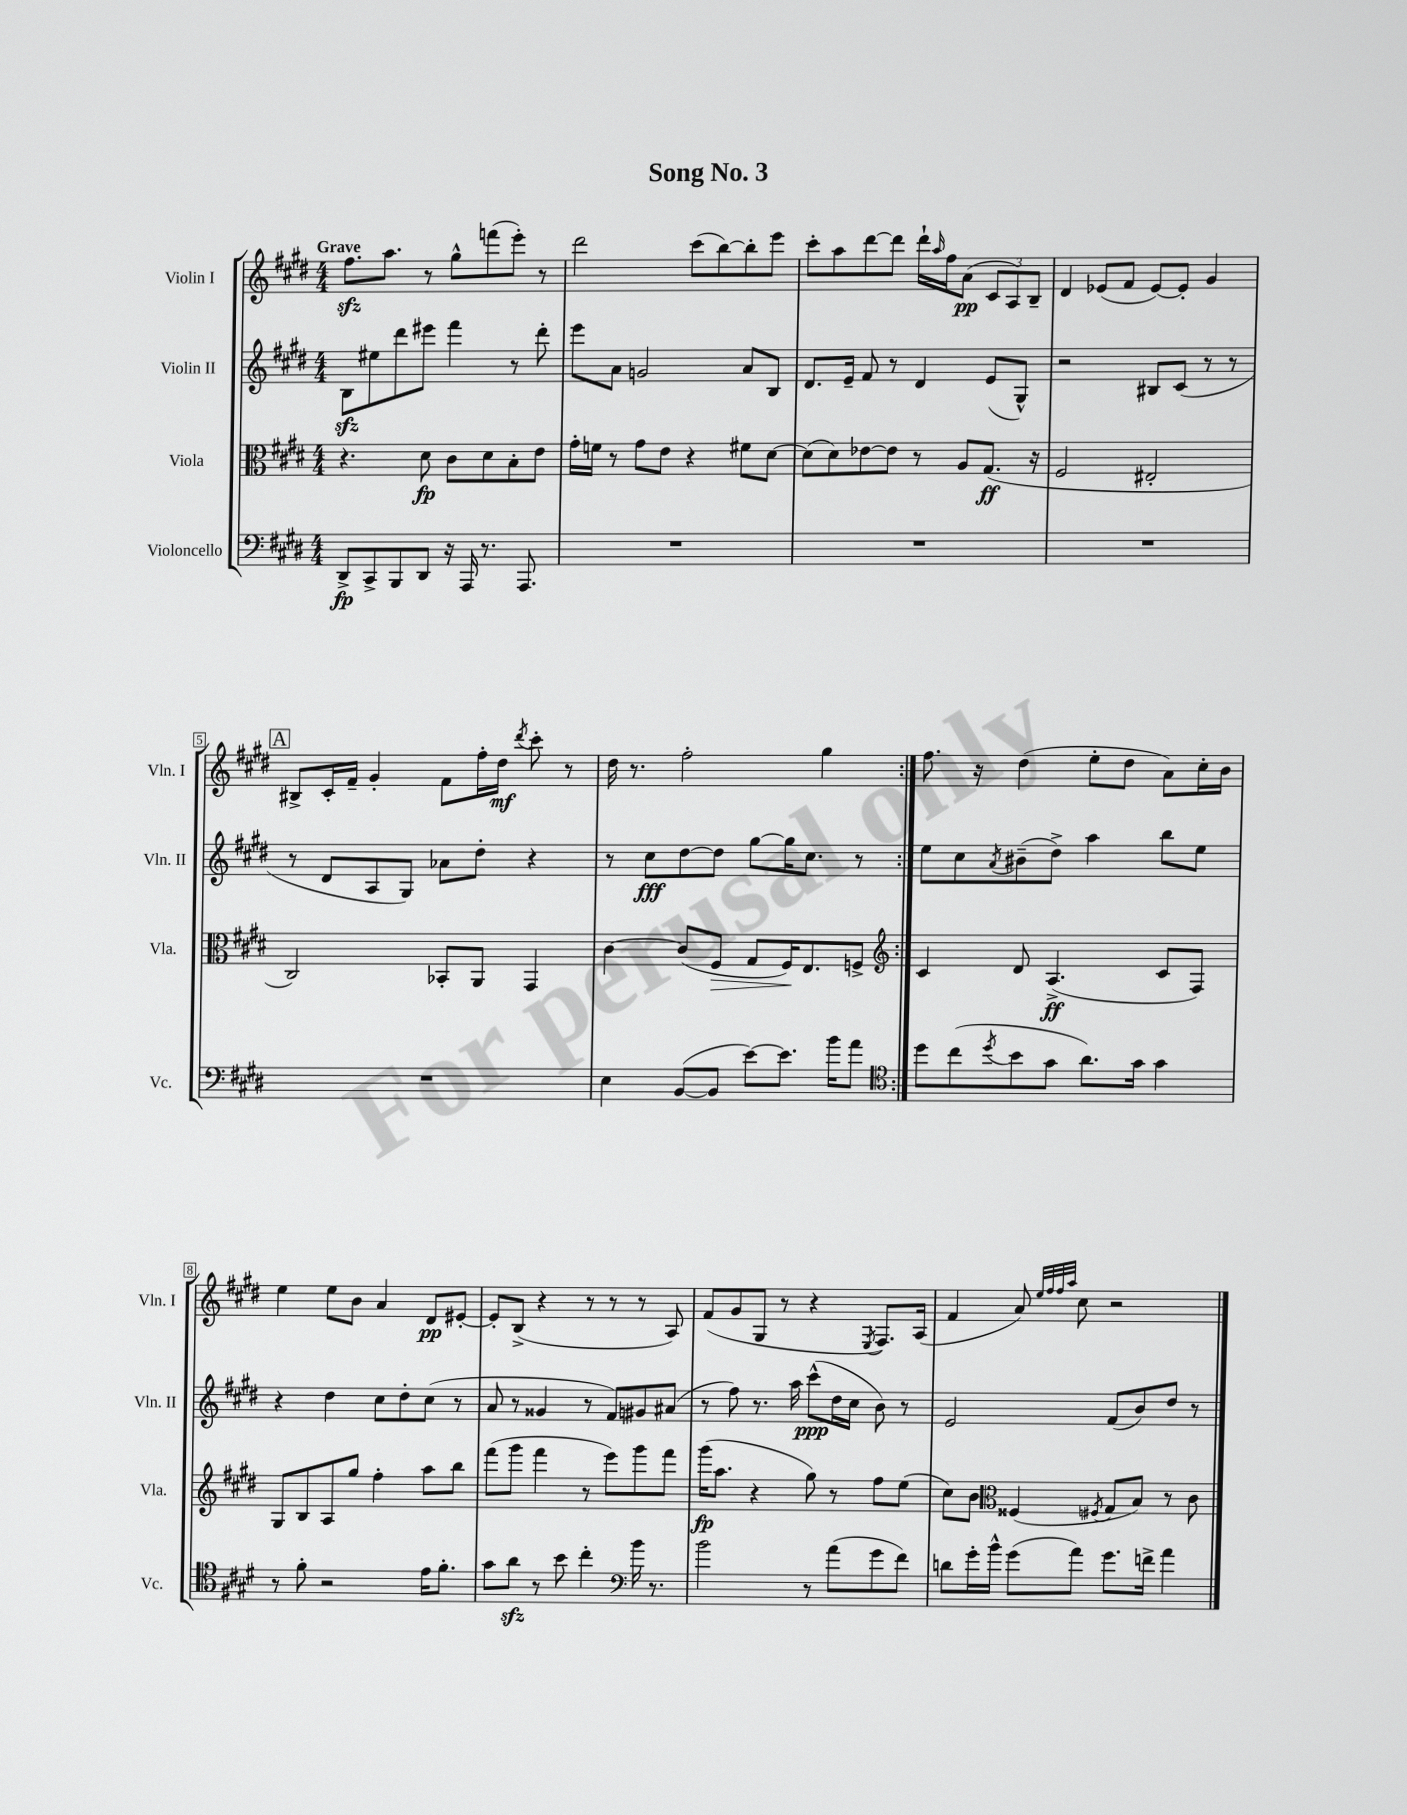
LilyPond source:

\header { title = "Song No. 3" }
<<
\new StaffGroup <<
\new Staff = "s0" \with { instrumentName = "Violin I" shortInstrumentName = "Vln. I" } {
    \clef treble \key e \major \numericTimeSignature \time 4/4 \tempo "Grave"
    \repeat volta 2 { fis''8.\sfz a''8. r8 gis''8-^ f'''8( e'''8-.) r8 |
    dis'''2 cis'''8( b''8~) b''8-. e'''8 |
    cis'''8-. a''8 dis'''8~ dis'''8 dis'''16-! \grace { a''16 } fis''16 a'8\pp( \tuplet 3/2 { cis'8 a8) b8-- } |
    dis'4 ees'8( fis'8 ees'8~) ees'8-. gis'4 |
    \mark \markup { \box "A" } bis8-> cis'16-. fis'16-- gis'4-. fis'8 fis''16-. dis''16\mf \acciaccatura { dis'''8 } cis'''8-. r8 |
    dis''16 r8. fis''2-. gis''4 | }
    fis''8. r16 dis''4( e''8-. dis''8 a'8) cis''16-. b'16 |
    e''4 e''8 b'8 a'4 dis'8\pp eis'8~-. |
    eis'8-. b8->( r4 r8 r8 r8 a8) |
    fis'8( gis'8 gis8 r8 r4 \acciaccatura { e8 } fis8.) a16( |
    fis'4 a'8) \grace { e''32 fis''32 fis''32 a''32 } cis''8 r2 \bar "|." |
}
\new Staff = "s1" \with { instrumentName = "Violin II" shortInstrumentName = "Vln. II" } {
    \clef treble \key e \major \numericTimeSignature \time 4/4
    \repeat volta 2 { b8\sfz eis''8 dis'''8 eis'''8 fis'''4 r8 dis'''8-. |
    e'''8 a'8 g'2 a'8 b8 |
    dis'8. e'16-- fis'8 r8 dis'4 e'8( gis8-^) |
    r2 bis8 cis'8( r8 r8 |
    \mark \markup { \box "A" } r8 dis'8 a8 gis8) aes'8 dis''8-. r4 |
    r8 cis''8\fff dis''8~ dis''8 gis''8~ gis''16 cis''8. r8 | }
    e''8 cis''8 \acciaccatura { a'8 } bis'8--( dis''8->) a''4 b''8 e''8 |
    r4 dis''4 cis''8 dis''8-. cis''8( r8 |
    a'8 r8 gisis'4 r8 fis'8) gis'8 ais'8( |
    r8 fis''8) r8. a''16 cis'''8-^\ppp( dis''16 cis''16 b'8) r8 |
    e'2 fis'8( b'8) dis''8 r8 \bar "|." |
}
\new Staff = "s2" \with { instrumentName = "Viola" shortInstrumentName = "Vla." } {
    \clef alto \key e \major \numericTimeSignature \time 4/4
    \repeat volta 2 { r4. dis'8\fp cis'8 dis'8 b8-. e'8 |
    gis'16-. f'16 r8 gis'8 e'8 r4 fis'8 dis'8~ |
    dis'8( dis'8) ees'8~ ees'8 r8 a8 gis8.\ff( r16 |
    fis2 eis2-. |
    \mark \markup { \box "A" } cis2) bes,8-. a,8 gis,4 |
    cis'4~ cis'8( fis8\> gis8 fis16\!) e8. f8-> | }
    \clef treble cis'4 dis'8 a4.->\ff( cis'8 fis8) |
    gis8 b8 a8 gis''8 fis''4-. a''8 b''8 |
    fis'''8( gis'''8 fis'''4 r8 e'''8) gis'''8 fis'''8 |
    gis'''16\fp( a''8. r4 gis''8) r8 fis''8 e''8( |
    cis''8) b'8 \clef alto fisis4( \acciaccatura { fis8 } gis8 b8) r8 cis'8 \bar "|." |
}
\new Staff = "s3" \with { instrumentName = "Violoncello" shortInstrumentName = "Vc." } {
    \clef bass \key e \major \numericTimeSignature \time 4/4
    \repeat volta 2 { dis,8->\fp cis,8-> b,,8 dis,8 r16 a,,16 r8. a,,8. |
    R1 |
    R1 |
    R1 |
    \mark \markup { \box "A" } R1 |
    e4 b,8~( b,8 e'8~) e'8. b'16 a'8 | }
    \clef tenor dis''8 cis''8( \acciaccatura { dis''8 } b'8 gis'8 a'8.) gis'16 gis'4 |
    r8 fis'8-. r2 e'16 fis'8.-. |
    gis'8 a'8\sfz r8 b'8 cis''4-. \clef bass b'16 r8. |
    b'2 r8 a'8( gis'8 fis'8) |
    d'8 gis'16-. b'16-^ gis'8( a'8) gis'8. f'16-> a'4 \bar "|." |
}
>>
>>
\layout { \context { \Score \override BarNumber.stencil = #(make-stencil-boxer 0.1 0.3 ly:text-interface::print) } }
